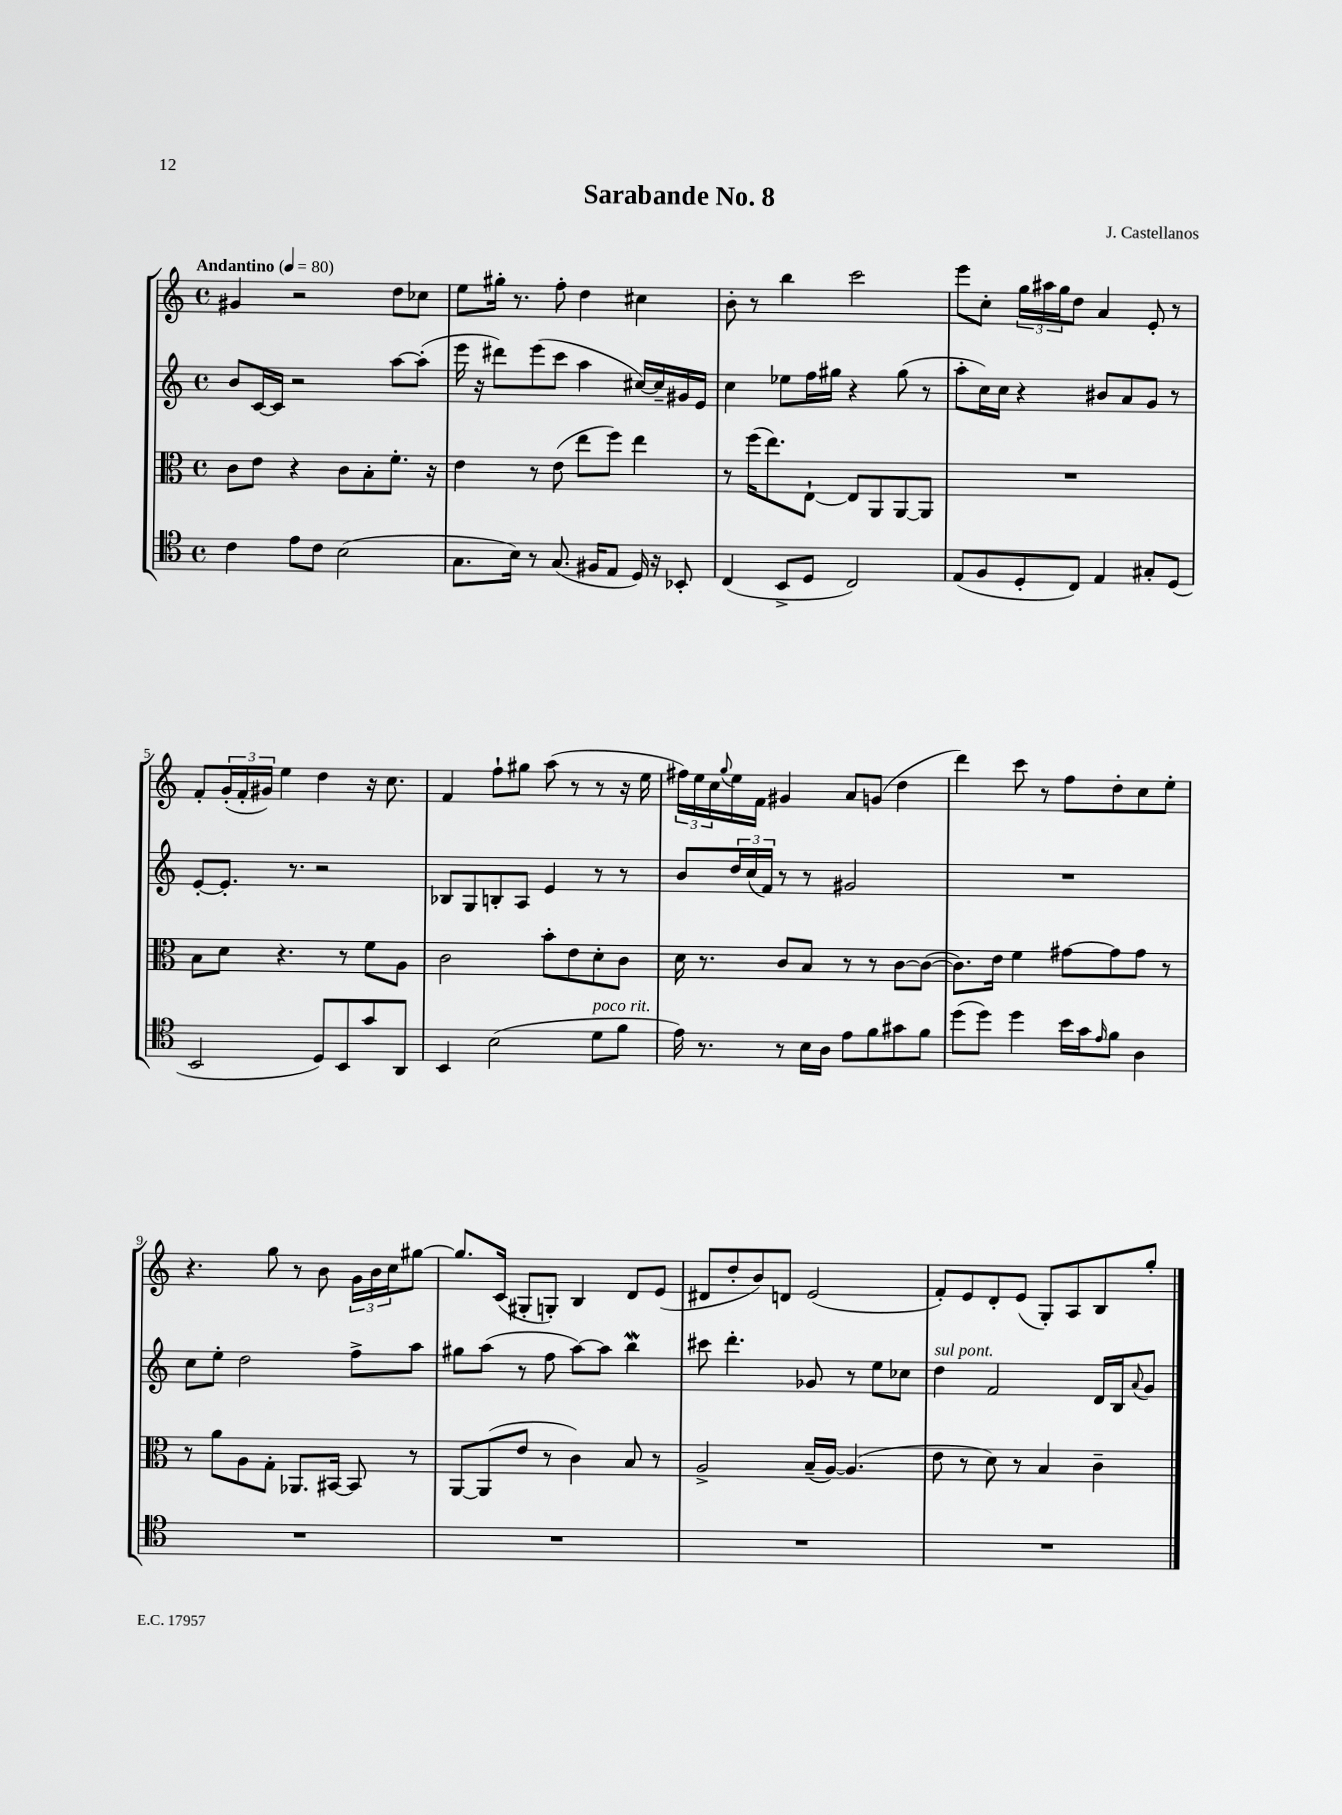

**kern	**kern	**kern	**kern
*staff4	*staff3	*staff2	*staff1
*clefC4	*clefC3	*clefG2	*clefG2
*k[]	*k[]	*k[]	*k[]
*M4/4	*M4/4	*M4/4	*M4/4
*met(c)	*met(c)	*met(c)	*met(c)
*MM80	*MM80	*MM80	*MM80
4c	8c	8b	4g#
.	8e	[16c	.
.	.	16c]	.
8e	4r	2r	2r
8c	.	.	.
(2B	8c	.	.
.	8B'	.	.
.	8.f'	[8aa	8dd
.	.	(8aa']	8cc-
.	16r	.	.
=	=	=	=
8.G	4e	16eee	8ee
.	.	16r	.
.	.	8ddd#)	16gg#'
16B)	.	.	8.r
8r	8r	(8eee	.
(8.G	(8e	8ccc	8ff'
.	8ee	4aa	4dd
16F#	.	.	.
8E	8ff)	.	.
16D)	4ee	[16cc#)	4cc#
16r	.	16cc#~]	.
8BB-'	.	16g#	.
.	.	16e	.
=	=	=	=
(4C	8r	4cc	8b'
.	(16ff	.	8r
.	8.ee)	.	.
8BB^	.	8ee-	4bb
8D	[8E`	16ff	.
.	.	16gg#	.
2C)	8E]	4r	2ccc
.	8AA	.	.
.	[8AA	(8gg#	.
.	8AA]	8r	.
=	=	=	=
(8E	1r	8aa'	8eee
8F	.	16cc)	8cc'
.	.	16cc	.
8D'	.	4r	24gg
.	.	.	24aa#
.	.	.	24gg
8C)	.	.	8dd
4E	.	8b#	4a
.	.	8a	.
8G#'	.	8g	8e'
(8D	.	8r	8r
=	=	=	=
2BB	8B	[8e'	8f'
.	8d	8.e']	(24g'
.	.	.	24f'
.	.	.	24g#)
.	4.r	.	4ee
.	.	8.r	.
8D)	.	2r	4dd
8BB	8r	.	.
8g	8f	.	16r
.	.	.	8.cc
8AA	8A	.	.
=	=	=	=
4BB	2c	8B-	4f
.	.	8G	.
(2B	.	8B'	8ff`
.	.	8A	8gg#
.	8b'	4e	(8aa
.	8e	.	8r
8d	8d'	8r	8r
8f	8c	8r	16r
.	.	.	16ee
=	=	=	=
16e)	16d	8b	24ff#)
.	.	.	24ee
8.r	8.r	.	.
.	.	.	24cc
.	.	.	8qqgg
.	.	24dd	16ee
.	.	(24cc	.
.	.	.	16f
.	.	24f)	.
8r	8c	8r	4g#
16B	8B	8r	.
16A	.	.	.
8e	8r	2g#	8a
8f	8r	.	(8g
8g#	[8c	.	4dd
8f	(8c_	.	.
=	=	=	=
(8dd	8.c])	1r	4ddd)
8dd)	.	.	.
.	16e	.	.
4dd	4f	.	8ccc
.	.	.	8r
16b	[8g#	.	8ff
16g	.	.	.
16qqe	.	.	.
8f	8g#]	.	8dd'
4A	8g#	.	8cc
.	8r	.	8ee'
=	=	=	=
1r	8r	8cc	4.r
.	8a	8ee'	.
.	8A	2dd	.
.	8G'	.	8gg
.	8.AA-	.	8r
.	.	.	8b
.	[16BB#	.	.
.	8BB#]	8ff^	24g
.	.	.	24b
.	.	.	24cc
.	8r	8aa	[8gg#
=	=	=	=
1r	[8AA	8gg#	8.gg#]
.	(8AA]	(8aa	.
.	.	.	(16c
.	8e	8r	8G#'
.	8r	8ff	8G')
.	4c)	[8aa)	4B
.	.	8aa]	.
.	8B	4bb	8d
.	8r	.	(8e
=	=	=	=
1r	2A^	8ccc#	8d#
.	.	4.ddd'	8dd'
.	.	.	8b)
.	.	.	8d
.	(16B~	8g-	(2e
.	[16A)	.	.
.	(4.A]	8r	.
.	.	8ee	.
.	.	8cc-	.
=	=	=	=
1r	8e	4dd	8f')
.	8r	.	8e
.	8d)	2f	8d'
.	8r	.	(8e
.	4B	.	8G')
.	.	.	8A
.	4c~	16d	8B
.	.	16B	.
.	.	8qqa	.
.	.	8g	8gg'
==	==	==	==
*-	*-	*-	*-
